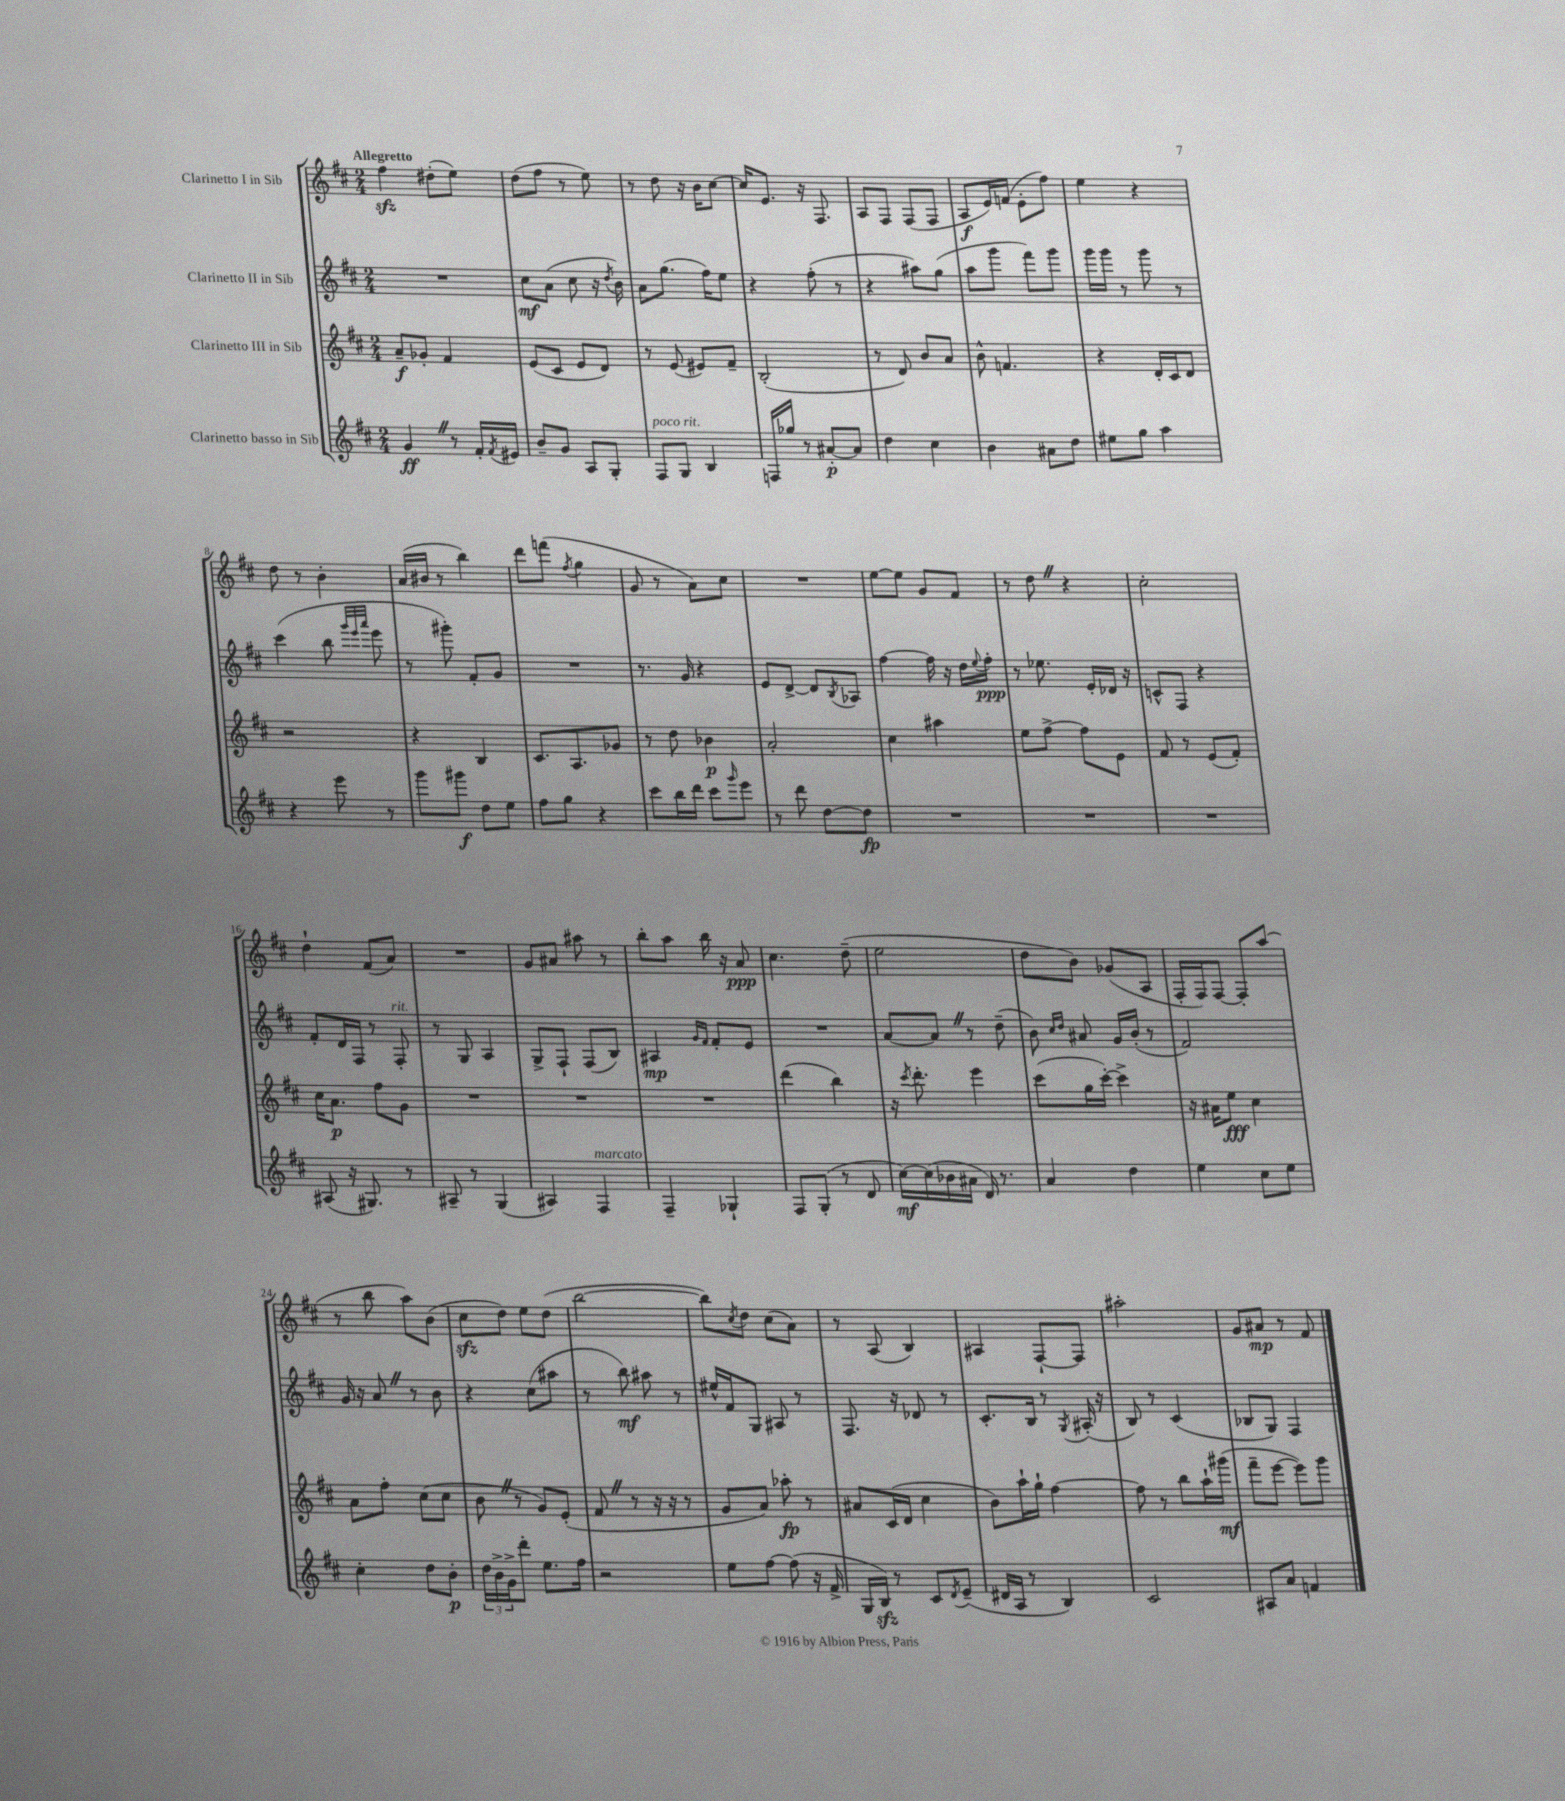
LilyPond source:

<<
\new StaffGroup <<
\new Staff = "s0" \with { instrumentName = "Clarinetto I in Sib" } {
    \clef treble \key d \major \numericTimeSignature \time 2/4 \tempo "Allegretto"
    fis''4\sfz dis''8-.( e''8) |
    d''8( fis''8 r8 e''8) |
    r8 d''8 r16 b'16 cis''8~ |
    cis''16 e'8. r16 fis8. |
    a8 fis8 fis8( fis8 |
    a8\f e'16) f'16( e'8-. fis''8) |
    e''4 r4 |
    d''8 r8 b'4-. |
    a'16( bis'16 r8 b''4) |
    d'''8 f'''8( \acciaccatura { fis''8 } g''4 |
    g'8 r8 a'8) cis''8 |
    R2 |
    e''8~ e''8 g'8 fis'8 |
    r8 d''8 \once \override BreathingSign.text = \markup { \musicglyph "scripts.caesura.straight" } \breathe r4 |
    cis''2-. |
    d''4-! fis'8( a'8) |
    R2 |
    g'8 ais'8 ais''8 r8 |
    b''8-. a''8 b''16 r16 a'8\ppp |
    cis''4. d''8--( |
    e''2 |
    d''8 b'8) ges'8( a8 |
    fis16-. fis16) fis8~ fis8-. a''8( |
    r8 b''8 a''8) b'8( |
    cis''8\sfz d''8) e''8 d''8( |
    b''2~ |
    b''8) \acciaccatura { cis''8 } d''8 cis''8( a'8) |
    r8 a8( b4) |
    ais4 fis8~-! fis8 |
    ais''2-. |
    g'8 ais'8\mp r8 fis'8 \bar "|." |
}
\new Staff = "s1" \with { instrumentName = "Clarinetto II in Sib" } {
    \clef treble \key d \major \numericTimeSignature \time 2/4
    R2 |
    cis''8\mf a'8( cis''8 r16 \acciaccatura { d''8 } b'16) |
    a'8 g''8.( fis''16) e''8 |
    r4 fis''8-.( r8 |
    r4 ais''8) g''8( |
    a''8 g'''8 fis'''8) g'''8 |
    g'''16 g'''16 r8 g'''8 r8 |
    cis'''4( b''8 \grace { g'''32 e'''32 a'''32 } e'''8 |
    r8 gis'''8-.) fis'8-. g'8 |
    R2 |
    r8. g'16 r4 |
    e'8 d'8~-> d'8 \acciaccatura { b8 } aes8 |
    fis''4~ fis''16 r16 d''16 \appoggiatura { e''8 } fis''16-.\ppp |
    r8 ees''8. e'16-. des'16 r16 |
    c'8-^ fis8 r4 |
    fis'8-. d'16 fis16 r8 fis8-.^\markup { \italic "rit." } |
    r8 g8 a4 |
    g8-> fis8-! fis8( b8) |
    ais4\mp \grace { g'16 fis'16 } fis'8-. e'8 |
    R2 |
    a'8~ a'8 \once \override BreathingSign.text = \markup { \musicglyph "scripts.caesura.straight" } \breathe r8 d''8--( |
    b'8) \grace { cis''16 d''16 } ais'8 g'16 b'16-.( r8 |
    fis'2) |
    g'16 r16 a'8 \once \override BreathingSign.text = \markup { \musicglyph "scripts.caesura.straight" } \breathe r8 b'8 |
    r4 cis''8( ais''8 |
    r8 b''8\mf) ais''8 r8 |
    eis''16-^ fis'16 g8 ais8 r8 |
    fis8. r16 des'8 r8 |
    cis'8.-. b16 r8 \acciaccatura { g8 } ais16-.( r16 |
    b8) r8 cis'4( |
    bes8 g8) fis4 \bar "|." |
}
\new Staff = "s2" \with { instrumentName = "Clarinetto III in Sib" } {
    \clef treble \key d \major \numericTimeSignature \time 2/4
    a'8--\f ges'8-. fis'4 |
    e'8( cis'8 e'8 d'8) |
    r8 e'8( eis'8) fis'8-- |
    b2-.( |
    r8 d'8) b'8 a'8 |
    b'8-^ f'4. |
    r4 d'16-. cis'16 d'8 |
    r2 |
    r4 b4 |
    cis'8. a8. ges'8 |
    r8 d''8 bes'4\p |
    a'2-. |
    cis''4 ais''4 |
    e''8 fis''8~-> fis''8 e'8 |
    fis'8 r8 e'8( fis'8-.) |
    cis''16 a'8.\p fis''8 g'8 |
    R2 |
    R2 |
    R2 |
    d'''4( b''4) |
    r16 \acciaccatura { cis'''8 } d'''8.-. e'''4 |
    cis'''8( g''16 cis'''16~-.) cis'''4-> |
    r16 ais'16 e''8\fff cis''4 |
    a'8 fis''8-. cis''8( cis''8 |
    b'8 \once \override BreathingSign.text = \markup { \musicglyph "scripts.caesura.straight" } \breathe r8 g'8) e'8-.( |
    fis'8 \once \override BreathingSign.text = \markup { \musicglyph "scripts.caesura.straight" } \breathe r8 r16 r16 r8 |
    g'8 a'8) aes''8-.\fp r8 |
    ais'8 cis'16( d'16 cis''4 |
    b'8) a''16-! g''16-! fis''4~ |
    fis''8 r8 b''8 a''16-! gis'''16\mf( |
    fis'''8-- e'''8~ e'''8) g'''8 \bar "|." |
}
\new Staff = "s3" \with { instrumentName = "Clarinetto basso in Sib" } {
    \clef treble \key d \major \numericTimeSignature \time 2/4
    g'4\ff \once \override BreathingSign.text = \markup { \musicglyph "scripts.caesura.straight" } \breathe r8 fis'16-. \acciaccatura { fis'8 } eis'16 |
    b'8-- g'8 a8 g8-. |
    fis8^\markup { \italic "poco rit." } g8 b4 |
    f16 ges''16 r8 ais'8~-.\p ais'8 |
    d''4 cis''4 |
    b'4 ais'8 d''8 |
    eis''8 g''8 a''4 |
    r4 e'''8 r8 |
    g'''8 gis'''8\f d''8 e''8 |
    fis''8 g''8 r4 |
    cis'''8 b''16 d'''16 cis'''8 \grace { g'''16 } e'''8 |
    r8 d'''8 d''8~ d''8\fp |
    R2 |
    R2 |
    R2 |
    ais8( r16 gis8.) r8 |
    ais8-- r8 g4( |
    ais4) fis4^\markup { \italic "marcato" } |
    fis4-- ges4-! |
    fis8 g8-.( r8 d'8 |
    cis''16~\mf) cis''16( bes'16 ais'16 d'16) r8. |
    a'4 d''4 |
    e''4 cis''8 e''8 |
    cis''4-. d''8 b'8-.\p |
    \tuplet 3/2 { d''16 b'16-> g'16-> } d'''8-. e''8. fis''16 |
    r2 |
    e''8 fis''8~ fis''8( r16 fis'16-> |
    g16 b16\sfz) r8 cis'8 \acciaccatura { d'8 } e'8--( |
    dis'16 a16 r8 b4) |
    cis'2 |
    ais8 a'8 f'4 \bar "|." |
}
>>
>>
